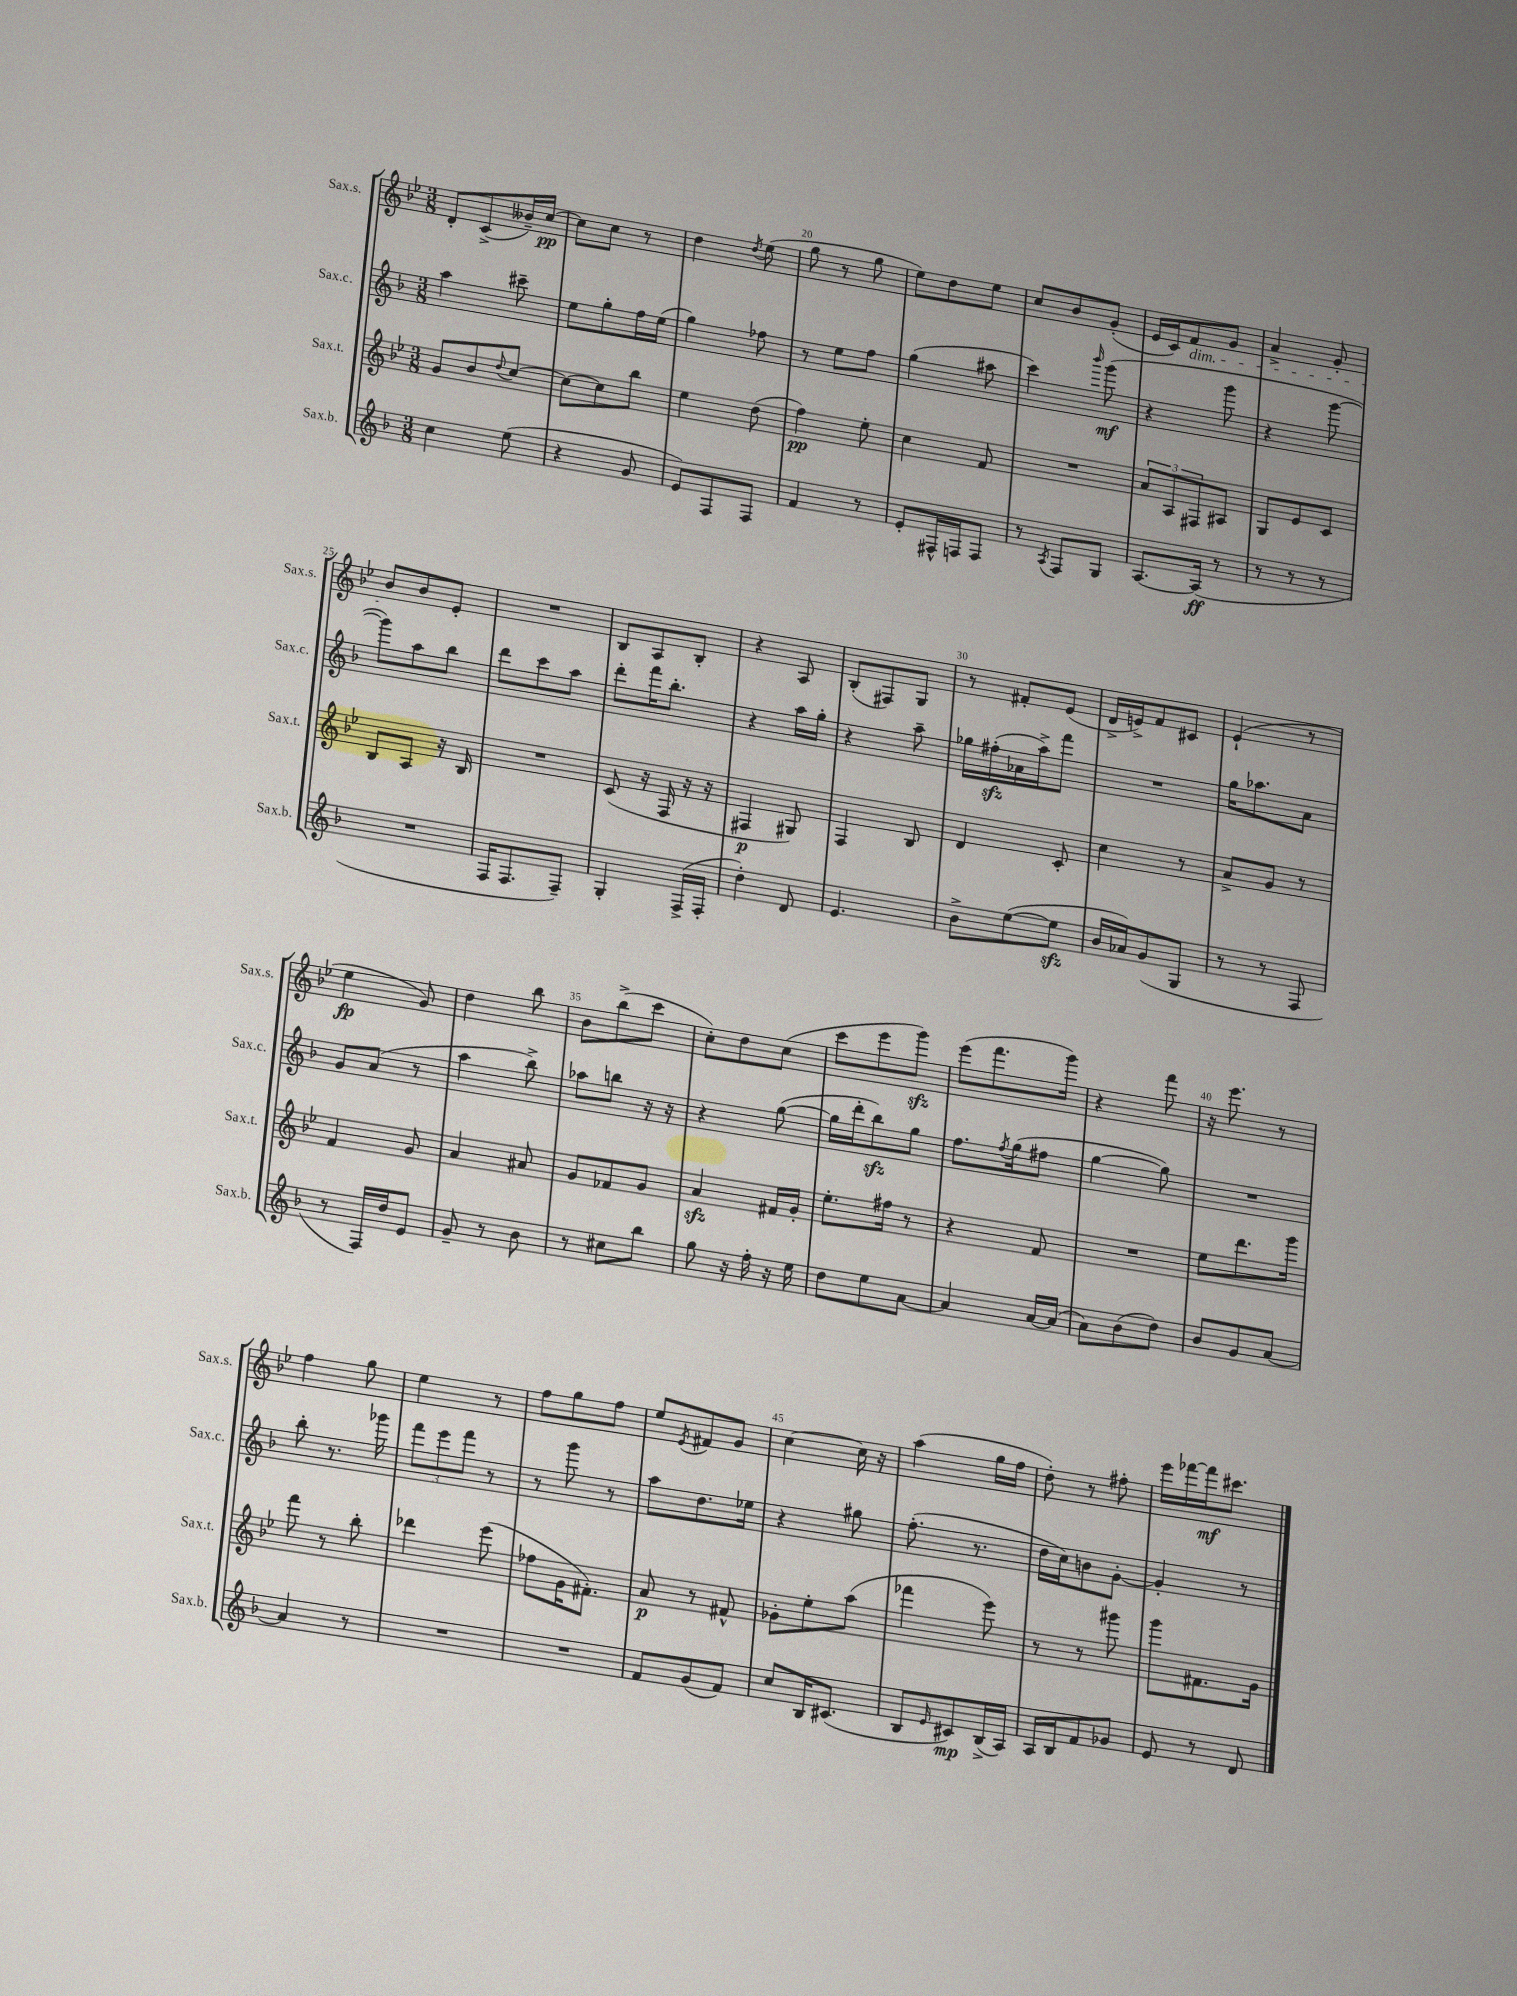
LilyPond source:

<<
\new StaffGroup <<
\new Staff = "s0" \with { instrumentName = "Sax.s." shortInstrumentName = "Sax.s." } {
    \clef treble \key bes \major \numericTimeSignature \time 3/8
    d'8-. c'8->( beses'16--) c''16~\pp |
    c''8 c''8 r8 |
    d''4 \acciaccatura { d''8 } ees''8( |
    g''8 r8 g''8 |
    ees''8) d''8 ees''8 |
    c''8 bes'8 g'8-.( |
    ees'16 c'16) f'8\dim g'8 |
    a'4-> g'8-. |
    bes'8\! bes'8 ees'8-. |
    R4. |
    bes8 a8 bes8-. |
    r4 a8 |
    bes8-.( fis8) g8 |
    r8 fis'8-. ees'8( |
    d'16-> e'16->) f'8 cis'8 |
    ees'4-!( r8 |
    ees''4\fp g'8) |
    d''4 bes''8 |
    bes'8 bes''8->( c'''8 |
    c''8-.) d''8 c''8( |
    c'''8 ees'''8 g'''8\sfz) |
    ees'''8( f'''8. g'''16) |
    r4 f'''8 |
    r16 ees'''8. r8 |
    f''4 g''8 |
    ees''4 r8 |
    f''8 g''8 f''8 |
    ees''8 \acciaccatura { ees'8 } fis'8 g'8 |
    c''4~ c''16 r16 |
    a''4( g''16 f''16 |
    d''8-.) r8 fis''8-. |
    ees'''16 fes'''16~ fes'''16\mf cis'''8. \bar "|." |
}
\new Staff = "s1" \with { instrumentName = "Sax.c." shortInstrumentName = "Sax.c." } {
    \clef treble \key f \major \numericTimeSignature \time 3/8
    a''4 cis'''8-- |
    e''8 g''8-. f''16 e''16( |
    g''4) fes''8 |
    r8 e''8 f''8 |
    g''4( ais''8 |
    c'''4) \grace { bes'''16 } g'''8\mf( |
    r4 g'''8 |
    r4 g'''8~ |
    g'''8) a''8 bes''8 |
    d'''8 c'''8 a''8 |
    d'''8-. f'''16 bes''8.-. |
    r4 a''16 g''16-. |
    r4 a''8-- |
    ges''16 fis''16-.\sfz( aes'16 a''16->) f'''8 |
    R4. |
    g''16 aes''8. a'8 |
    g'8 a'8( r8 |
    a''4 bes''8->) |
    aes''8 b''8 r16 r16 |
    r4 g''8~( |
    g''16 d'''16-. bes''8\sfz) g''8 |
    f''8. \acciaccatura { f''8 } g''16( fis''8 |
    g''4~ g''8) |
    R4. |
    bes''8-. r8. ges'''16 |
    \tuplet 3/2 { f'''8 e'''8 f'''8 } r8 |
    r8 g'''8 r8 |
    a''8 d''8. ees''16 |
    r4 gis''8 |
    f''8.-.( r8. |
    d''16 c''16) b'8 g'8~-. |
    g'4-. r8 \bar "|." |
}
\new Staff = "s2" \with { instrumentName = "Sax.t." shortInstrumentName = "Sax.t." } {
    \clef treble \key bes \major \numericTimeSignature \time 3/8
    g'8 bes'8 \appoggiatura { d''8 } c''8~ |
    c''8~ c''8 bes''8 |
    ees''4 d''8( |
    f''4\pp) ees''8-. |
    c''4 f'8 |
    R4. |
    \tuplet 3/2 { a'8 a8 fis8 } ais8 |
    g8 ees'8 c'8 |
    bes8 a8 r16 bes16 |
    R4. |
    c'8( r16 f16 r16 r16 |
    fis4\p gis8) |
    f4 bes8 |
    d'4 c'8-. |
    c''4 r8 |
    a'8-> g'8 r8 |
    f'4 g'8 |
    a'4 ais'8 |
    g'8 fes'8 g'8 |
    a'4\sfz fis'16 g'16-. |
    ees''8.-. fis''16 r8 |
    r4 f'8 |
    R4. |
    ees''8 d'''8. g'''16 |
    f'''8 r8 bes''8-. |
    des'''4 ees'''8( |
    fes''8 g'16 fis'8.-.) |
    a'8\p r8 fis'8-^ |
    ges'8-. ees''8-. a''8( |
    fes'''4 ees'''8) |
    r8 r8 gis'''8 |
    g'''8 fis'8. g'16 \bar "|." |
}
\new Staff = "s3" \with { instrumentName = "Sax.b." shortInstrumentName = "Sax.b." } {
    \clef treble \key f \major \numericTimeSignature \time 3/8
    c''4 e''8( |
    r4 g'8 |
    e'8) f8 f8 |
    f'4 r8 |
    e'8-. fis16-^ f16 f8 |
    r8 \acciaccatura { a8 } f8 g8 |
    a8.~ a16\ff( r8 |
    r8 r8 r8 |
    R4. |
    f16 f8. f8--) |
    g4-. f16->( f16-. |
    d''4-.) d'8 |
    e'4. |
    bes'8-> e''8~( e''8\sfz |
    bes'16 aes'16) g'8( g8 |
    r8 r8 f8 |
    r8 f16) d''16 e'8 |
    g'8-- r8 bes'8 |
    r8 cis''8 bes''8 |
    g''8 r16 f''16-. r16 e''16 |
    d''8 e''8 a'8~ |
    a'4 a'16~ a'16( |
    a'8) bes'8( d''8) |
    bes'8 g'8 a'8~ |
    a'4 r8 |
    R4. |
    R4. |
    f'8 g'8( f'8) |
    c''8 bes16 cis'8.( |
    bes8 \grace { e'16 } cis'8\mp) bes16->( a16) |
    a16 bes16 f'8 ges'8 |
    e'8 r8 d'8 \bar "|." |
}
>>
>>
\layout { \context { \Score currentBarNumber = #17 \override BarNumber.break-visibility = ##(#f #t #t) barNumberVisibility = #(every-nth-bar-number-visible 5) } }
